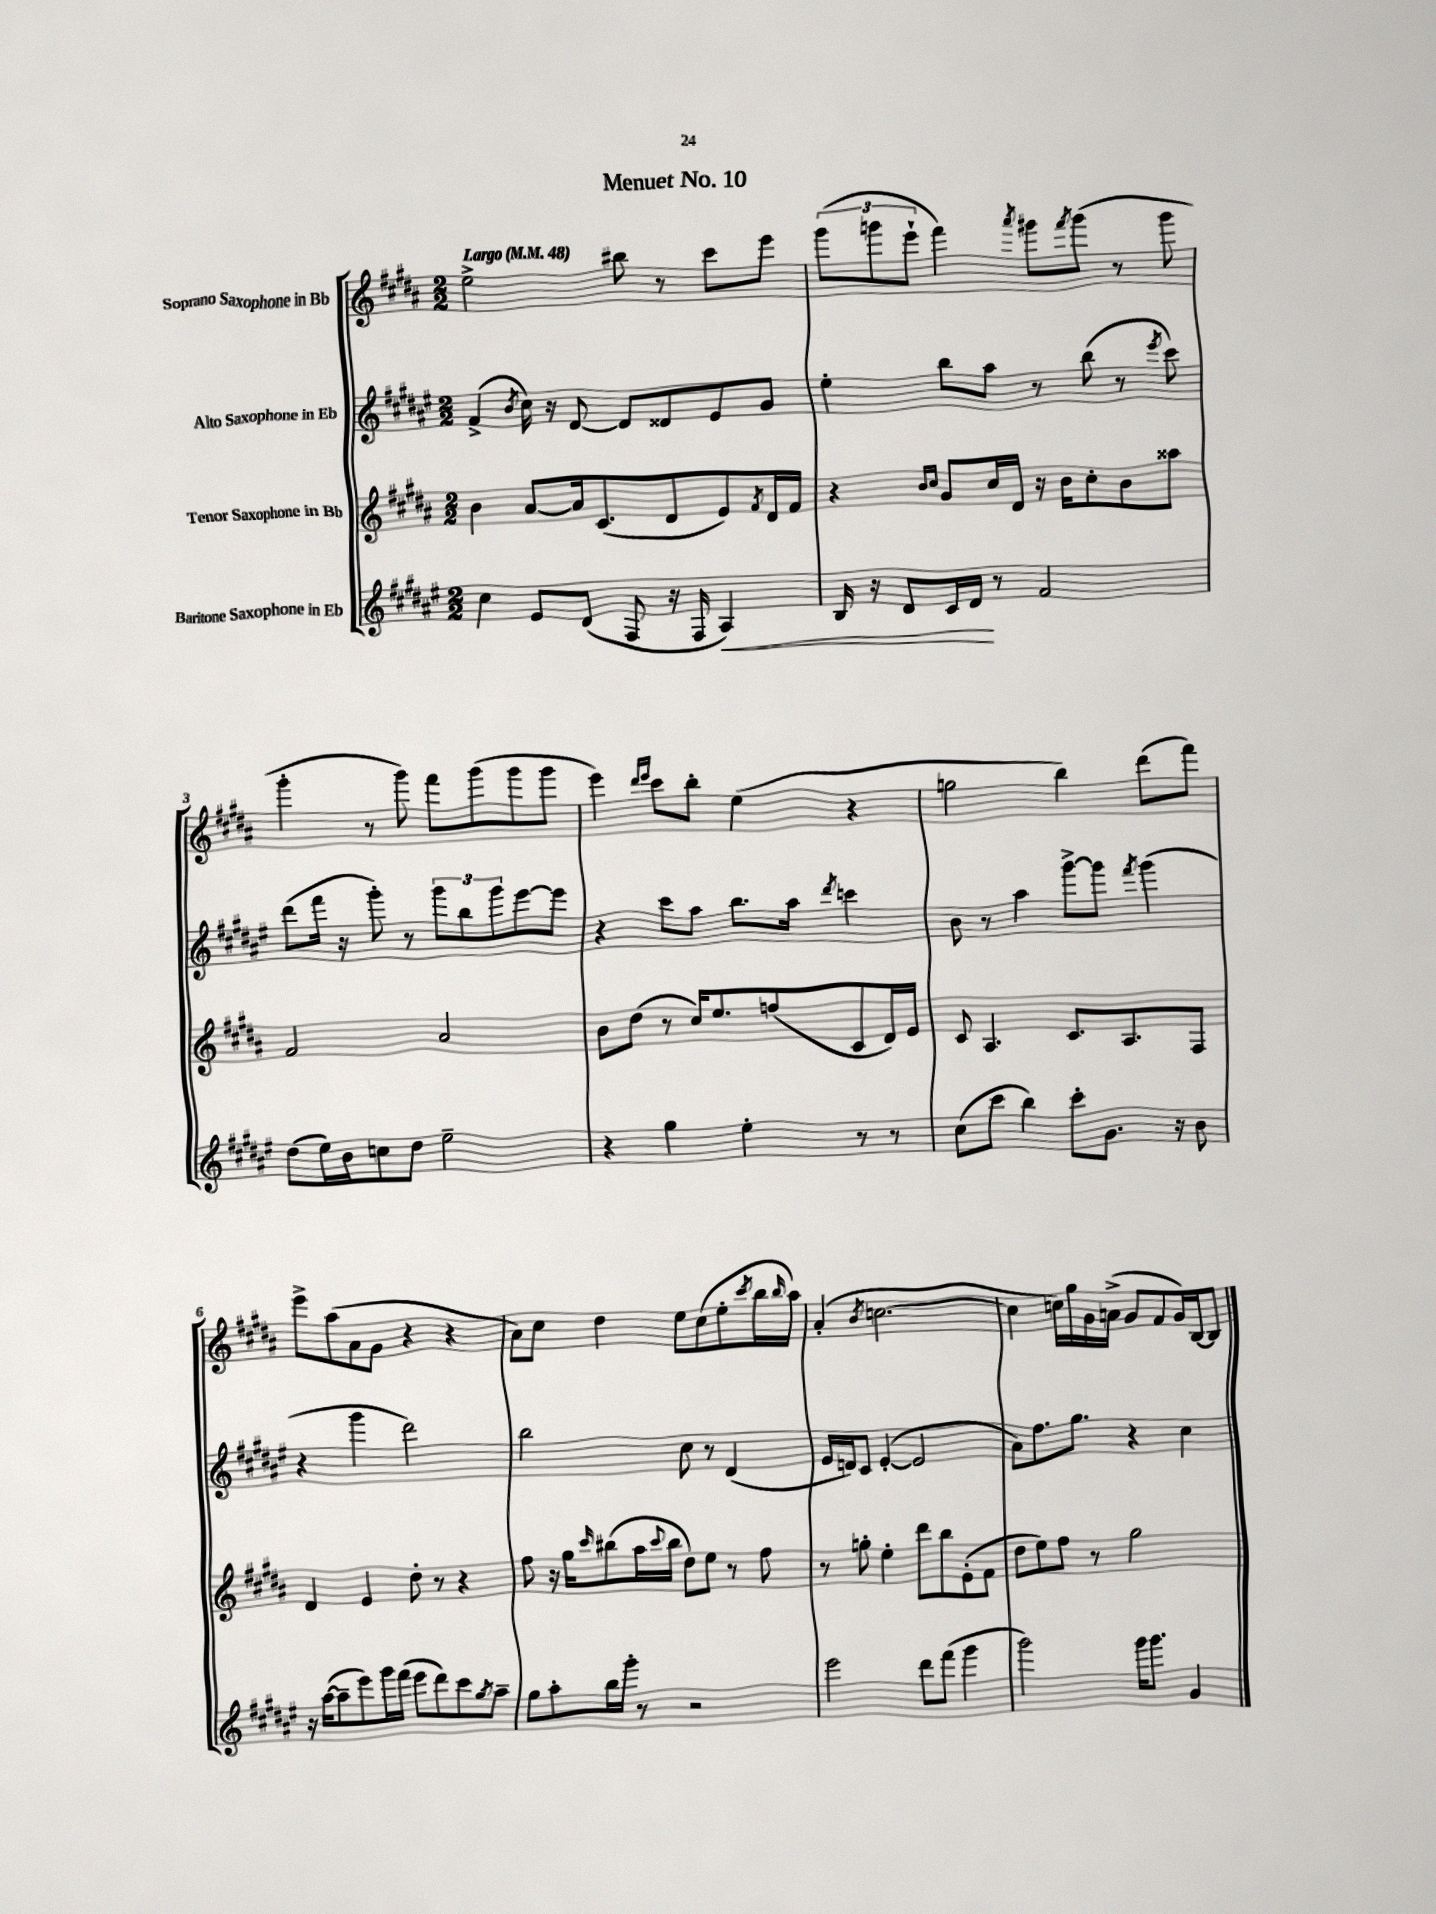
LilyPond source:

\header { title = "Menuet No. 10" }
<<
\new StaffGroup <<
\new Staff = "s0" \with { instrumentName = "Soprano Saxophone in Bb" } {
    \clef treble \key b \major \numericTimeSignature \time 2/2 \tempo "Largo" 4 = 48
    e''2-> bis''8 r8 cis'''8 e'''8 |
    \tuplet 3/2 { gis'''8( g'''8 e'''8-! } fis'''4) \acciaccatura { ais'''8 } gis'''8 \acciaccatura { fis'''8 } gis'''8( r8 gis'''8 |
    gis'''4-. r8 gis'''8) fis'''8 gis'''8( gis'''8 gis'''8 |
    e'''4) \grace { dis'''16 e'''16 } cis'''8 b''8-. e''4( r4 |
    g''2 b''4) dis'''8( fis'''8) |
    e'''8-> ais''8( ais'8 gis'8 r4 r4 |
    ais'8) cis''8 dis''4 e''8 cis''8( e''8-. \acciaccatura { cis'''8 } b''16 \grace { b''16 } ais''16) |
    ais'4-.( \acciaccatura { b'8 } c''2.~ |
    c''4 c''16) gis''16 gis'16 a'16->( gis'8 fis'8 gis'16) b16~ b8 \bar "|." |
}
\new Staff = "s1" \with { instrumentName = "Alto Saxophone in Eb" } {
    \clef treble \key fis \major \numericTimeSignature \time 2/2
    fis'4->( \acciaccatura { b'8 } cis''16) r16 dis'8~ dis'8 disis'8 eis'8 gis'8 |
    eis''4-. b''8 ais''8 r8 b''8( r8 \acciaccatura { eis'''8 } cis'''8) |
    dis'''8( fis'''16 r16 gis'''8-.) r8 \tuplet 3/2 { gis'''8 b''8 gis'''8 } eis'''8~ eis'''8 |
    r4 cis'''8 ais''8 b''8. ais''16 \acciaccatura { dis'''8 } c'''4 |
    b'8 r8 ais''4 gis'''8~-> gis'''8 \acciaccatura { fis'''8 } gis'''4( |
    r4 gis'''4 dis'''2) |
    b''2 cis''8 r8 dis'4( |
    eis'16 d'16) cis'8 eis'4~-.( eis'2 |
    ais'8) fis''8. gis''8. r4 cis''4 \bar "|." |
}
\new Staff = "s2" \with { instrumentName = "Tenor Saxophone in Bb" } {
    \clef treble \key b \major \numericTimeSignature \time 2/2
    b'4 ais'8~ ais'16 cis'8.( dis'8 e'8) \acciaccatura { fis'8 } dis'16 fis'16 |
    r4 \grace { b'16 cis''16 } gis'8 cis''16 dis'16 r16 b'16 cis''8-. b'8 aisis''8 |
    fis'2 ais'2 |
    b'8 dis''8( r8 cis''16) e''8. f''8( cis'8 dis'16) e'16 |
    cis'8 ais4. cis'8. ais8. fis8 |
    dis'4 e'4 dis''8-. r8 r4 |
    fis''8 r16 gis''16 \grace { cis'''16 } bis''8( ais''16 \appoggiatura { cis'''8 } bis''16 dis''8) e''8 r8 fis''8 |
    r8 g''8-. e''4-. dis'''8 b''8 e'8-.( fis'8 |
    dis''8 e''8) fis''8 r8 gis''2 \bar "|." |
}
\new Staff = "s3" \with { instrumentName = "Baritone Saxophone in Eb" } {
    \clef treble \key fis \major \numericTimeSignature \time 2/2
    cis''4 eis'8 dis'8( fis8 r16 fis16 ais4\<) |
    b16 r16 dis'8 cis'16 dis'16\! r8 fis'2 |
    dis''8( eis''16) b'16 c''8 dis''8 eis''2-- |
    r4 gis''4 eis''4-. r8 r8 |
    cis''8( cis'''8 b''4) cis'''8-. gis'8. r16 b'8 |
    r16 ais''16~( ais''8-- eis'''8) gis'''16 fis'''16( eis'''8 dis'''8) cis'''8 \acciaccatura { gis''8 } ais''8-- |
    gis''8 ais''8-. b''16 gis'''16-. r8 r2 |
    eis'''2 dis'''8 fis'''8( gis'''4 |
    gis'''2) gis'''16 gis'''8. gis'4 \bar "|." |
}
>>
>>
